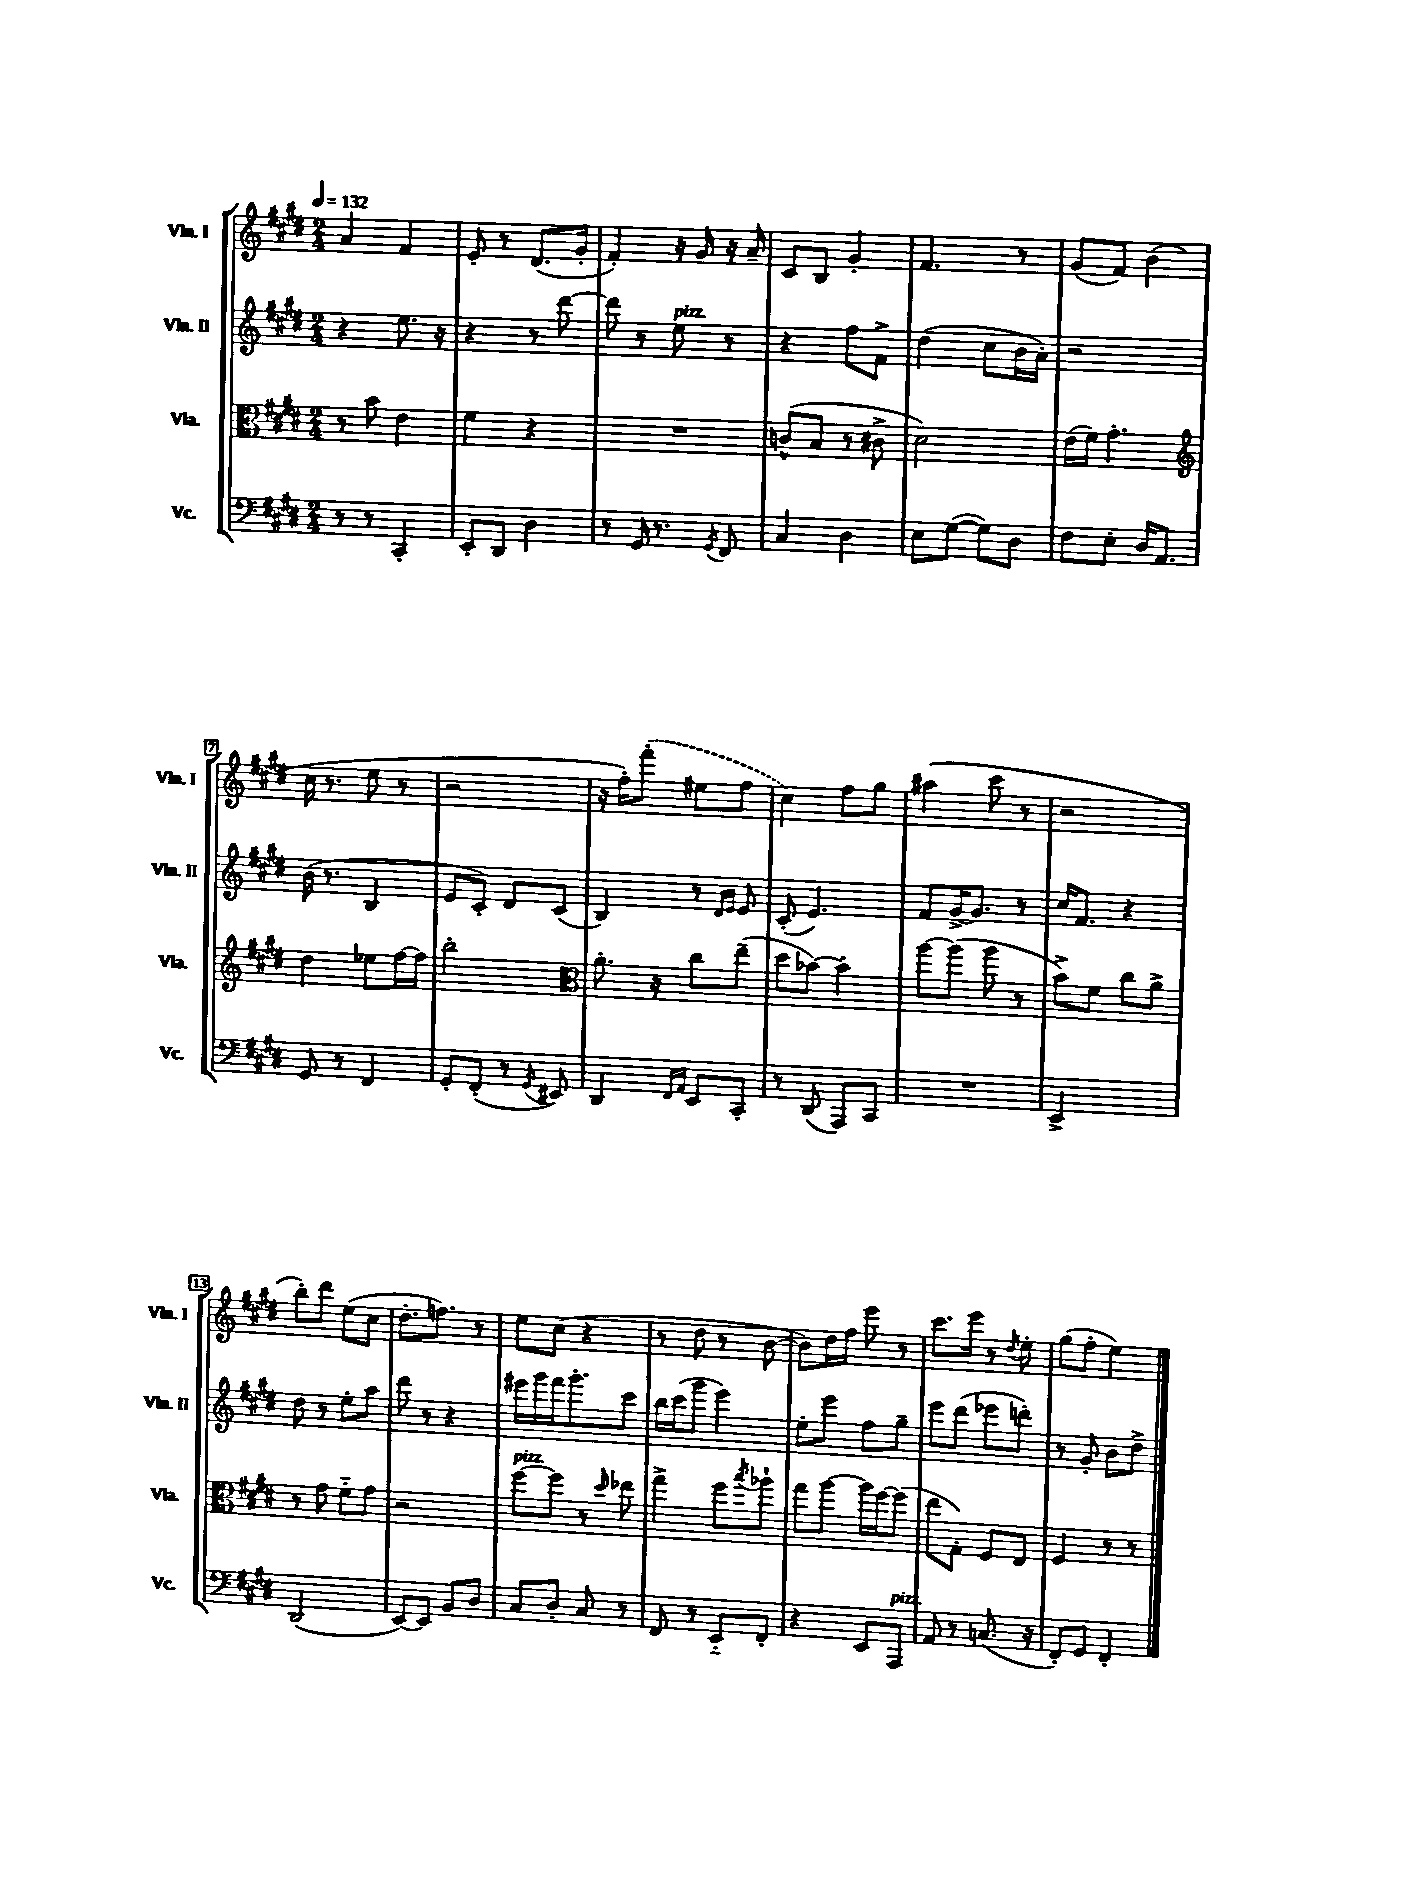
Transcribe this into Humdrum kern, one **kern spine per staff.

**kern	**kern	**kern	**kern
*staff4	*staff3	*staff2	*staff1
*clefF4	*clefC3	*clefG2	*clefG2
*k[f#c#g#d#]	*k[f#c#g#d#]	*k[f#c#g#d#]	*k[f#c#g#d#]
*M2/4	*M2/4	*M2/4	*M2/4
*MM132	*MM132	*MM132	*MM132
8r	8r	4r	4a
8r	8b	.	.
4CC#'	4e	8.ee	4f#
.	.	16r	.
=	=	=	=
8EE'	4f#	4r	8e'
8DD#	.	.	8r
4D#	4r	8r	(8.d#
.	.	[8ddd#	.
.	.	.	16g#'
=	=	=	=
8r	2r	8ddd#]	4f#')
16GG#	.	8r	.
8.r	.	.	.
.	.	8ee	16r
.	.	.	16g#
8qGG#	.	.	.
8FF#	.	8r	16r
.	.	.	16a~
=	=	=	=
4C#	(8c^^	4r	8c#
.	8B	.	8B
4D#	8r	8ff#	4g#'
.	8c#^	8f#^	.
=	=	=	=
8E	2d#)	(4dd#	4.f#
([8G#	.	.	.
8G#])	.	8cc#	.
8D#	.	16b	8r
.	.	16a')	.
=	=	=	=
8F#	(16e	2r	(8g#
.	16f#)	.	.
8E'	4.g#'	.	8f#)
16D#	.	.	(4b
8.AA	.	.	.
=	=	=	=
*	*clefG2	*	*
8GG#	4dd#	(16b	16cc#
.	.	8.r	8.r
8r	.	.	.
4FF#	8ee-	4B	8ee
.	[16ff#	.	8r
.	16ff#]	.	.
=	=	=	=
8GG#'	2bb'	8e	2r
(8FF#'	.	8c#')	.
8r	.	8d#	.
8qGG#	.	.	.
8EE#)	.	(8c#	.
=	=	=	=
*	*clefC3	*	*
4DD#	8.a'	4B)	16r
.	.	.	16ff#')
.	.	.	(8fff#'
.	16r	.	.
16qqFF#	.	.	.
16qqAA	.	.	.
8EE	8cc#	8r	8ee#
.	.	16qqd#	.
.	.	16qqe	.
8CC#'	(8ee~	8e	8ff#
=	=	=	=
8r	8dd#	(8c#'	4cc#)
(8DD#	[8b-)	4.e)	.
8AAA)	4b-']	.	8ff#
8CC#	.	.	8gg#
=	=	=	=
2r	[8aa	8f#	(4aa#
.	(8aa]	[16g#^	.
.	.	8.g#]	.
.	8aa	.	8ccc#
.	8r	8r	8r
=	=	=	=
2EE^	8b^)	16cc#	2r
.	.	8.f#	.
.	8f#	.	.
.	8cc#	4r	.
.	8a^	.	.
=	=	=	=
(2DD#	8r	8dd#	8bb')
.	8g#	8r	8ddd#
.	8f#'~	8ee'	(8ee
.	8g#	8aa	8cc#
=	=	=	=
[8EE)	2r	8ddd#	8.dd#'
8EE]	.	8r	.
.	.	.	8.ff)
8BB	.	4r	.
8D#	.	.	8r
=	=	=	=
8C#	[8ff#	16eee#	8ee
.	.	16ggg#	.
8D#'	8ff#]	16fff#	(8cc#
.	.	8.ggg#'	.
8C#	8r	.	4r
.	16qqdd#	.	.
8r	8ee-	8ccc#	.
=	=	=	=
8FF#	4gg#^	16bb	8r
.	.	(16ccc#	.
8r	.	8ggg#	8dd#
8EE'~	8ff#	4eee)	8r
.	8qbb	.	.
8FF#'	8aa-`	.	[8b
=	=	=	=
4r	8gg#	8ee'	8b])
.	[8aa	8eee	16dd#
.	.	.	16ff#
8EE	16aa]	8ff#	8eee
.	[16ff#	.	.
8AAA	(8ff#]	8gg#~	8r
=	=	=	=
8AA	8ee	8eee	8.ccc#
8r	8G#')	(8ddd#	.
.	.	.	16eee
(8.C	8F#	8eee-	8r
.	.	.	8qdd#
.	8E	8ddd')	8ee'
16r	.	.	.
=	=	=	=
8FF#')	4F#	8r	(8gg#
8GG#	.	8g#'	8ff#'
4FF#'	8r	8b	4ee)
.	8r	8dd#^	.
==	==	==	==
*-	*-	*-	*-
